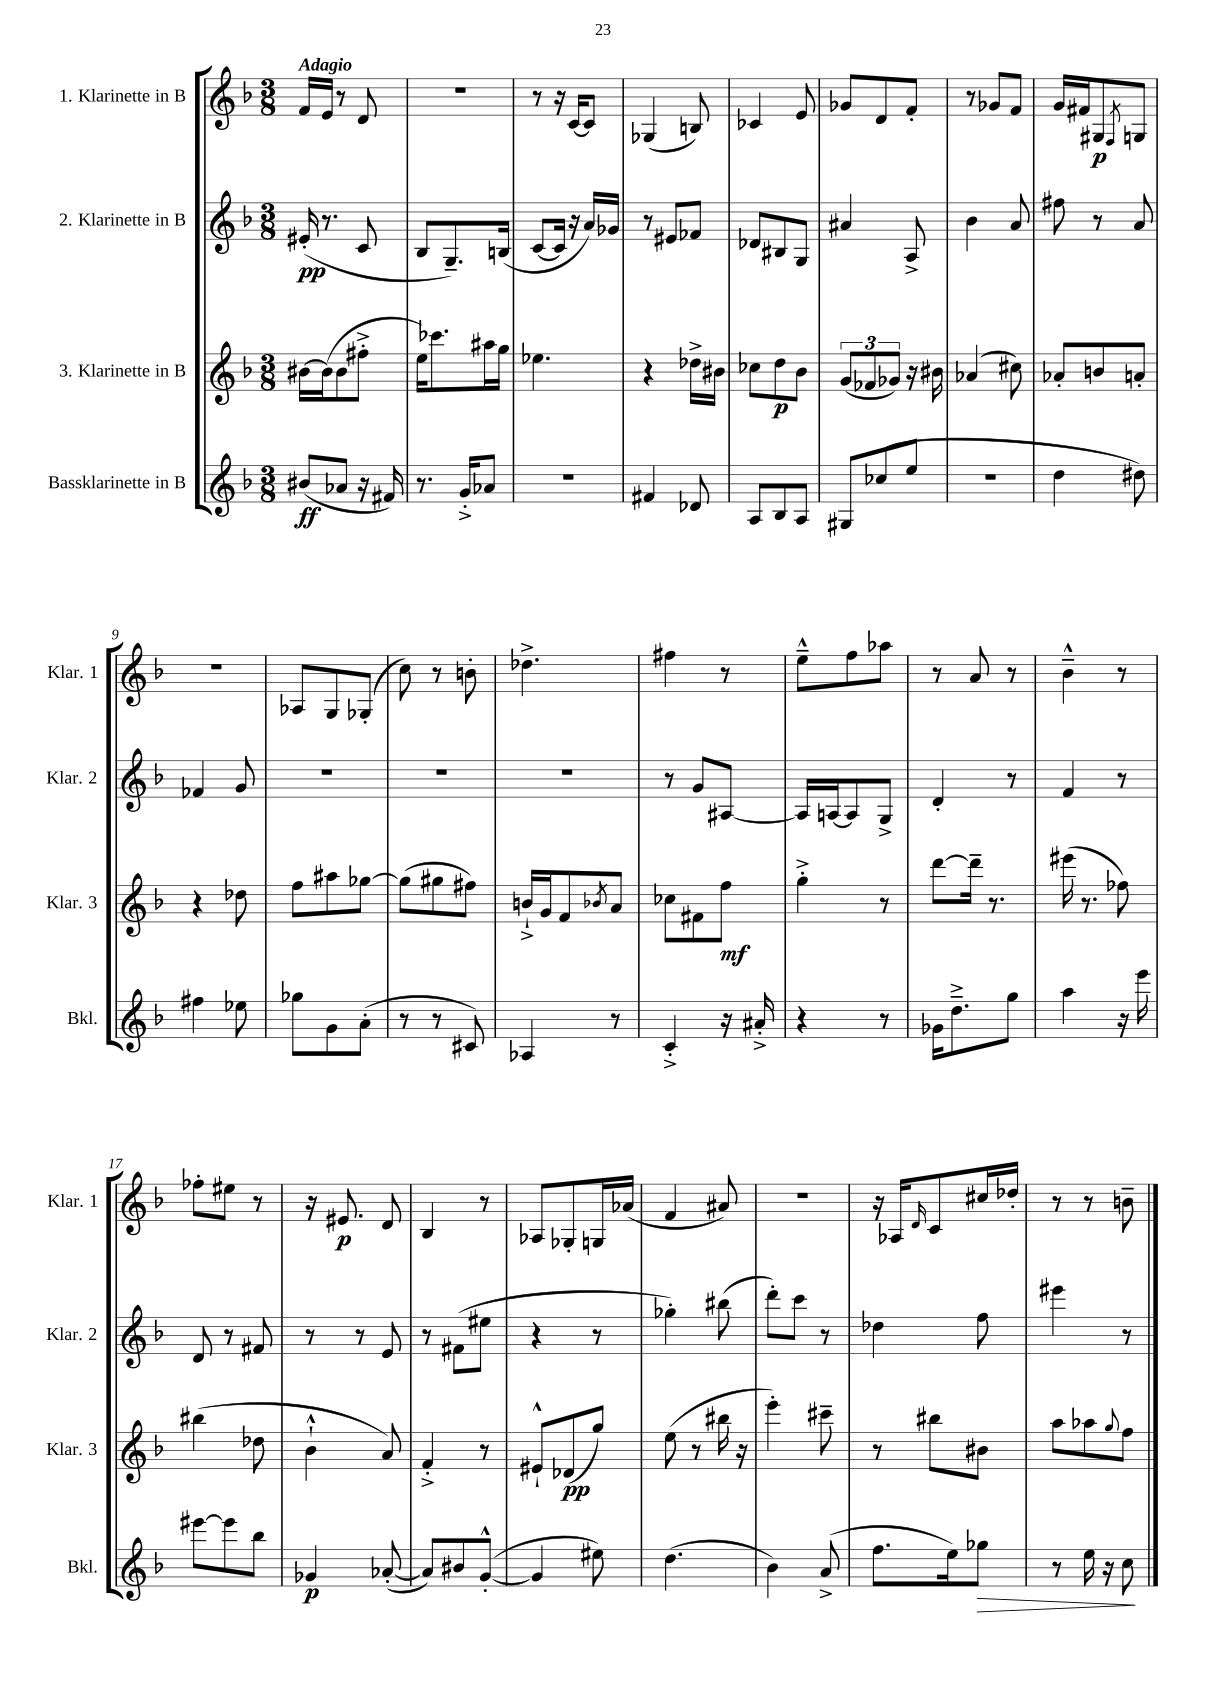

**kern	**dynam	**kern	**dynam	**kern	**dynam	**kern	**dynam
*part4	*part4	*part3	*part3	*part2	*part2	*part1	*part1
*staff4	*staff4	*staff3	*staff3	*staff2	*staff2	*staff1	*staff1
*I"Bassklarinette in B	*	*I"3. Klarinette in B	*	*I"2. Klarinette in B	*	*I"1. Klarinette in B	*
*I'Bkl.	*	*I'Klar. 3	*	*I'Klar. 2	*	*I'Klar. 1	*
*clefG2	*	*clefG2	*	*clefG2	*	*clefG2	*
*k[b-]	*	*k[b-]	*	*k[b-]	*	*k[b-]	*
*M3/8	*	*M3/8	*	*M3/8	*	*M3/8	*
=1	=1	=1	=1	=1	=1	=1	=1
!	!	!	!	!	!	!LO:TX:a:B:t=Adagio	!
(8b#X/L	ff	[16b#X\LL	.	(16e#X'/	pp	16f/LL	.
.	.	(16b#\J]	.	8.r	.	16e/JJ	.
8a-X/J	.	8b#\	.	.	.	8r	.
16r	.	8ff#X'^\J	.	8c/	.	8d/	.
16f#X/)	.	.	.	.	.	.	.
=2	=2	=2	=2	=2	=2	=2	=2
8.r	.	16ee\KL)	.	8B-/L	.	4.r	.
.	.	8.ccc-X\	.	.	.	.	.
.	.	.	.	8.G~/)	.	.	.
16g'^/KL	.	.	.	.	.	.	.
8a-X/J	.	16aa#X\L	.	.	.	.	.
.	.	16gg\JJ	.	(16Bn/Jk	.	.	.
=3	=3	=3	=3	=3	=3	=3	=3
4.r	.	4.ee-X\	.	[8c/L	.	8r	.
.	.	.	.	16c/Jk]	.	16r	.
.	.	.	.	16r	.	[16c/KL	.
.	.	.	.	16a/LL)	.	8c/J]	.
.	.	.	.	16g-X/JJ	.	.	.
=4	=4	=4	=4	=4	=4	=4	=4
4f#X/	.	4r	.	8r	.	(4G-X/	.
.	.	.	.	8e#X/L	.	.	.
8d-X/	.	16dd-X^\LL	.	8f-X/J	.	8Bn/)	.
.	.	16b#X\JJ	.	.	.	.	.
=5	=5	=5	=5	=5	=5	=5	=5
8A/L	.	8cc-X\L	.	8d-X/L	.	4c-X/	.
8B-/	.	8dd\	p	8B#X/	.	.	.
8A/J	.	8b-\J	.	8G/J	.	8e/	.
=6	=6	=6	=6	=6	=6	=6	=6
8G#X/L	.	(12g/L	.	4a#X/	.	8g-X/L	.
.	.	12f-X/	.	.	.	.	.
(8cc-X/	.	.	.	.	.	8d/	.
.	.	12g-X/J)	.	.	.	.	.
8ee/J	.	16r	.	8A^/	.	8f'/J	.
.	.	16b#X\	.	.	.	.	.
=7	=7	=7	=7	=7	=7	=7	=7
4.r	.	(4a-X/	.	4b-\	.	8r	.
.	.	.	.	.	.	8g-X/L	.
.	.	8cc#X\)	.	8a/	.	8f/J	.
=8	=8	=8	=8	=8	=8	=8	=8
4dd\	.	8a-X'/L	.	8ff#X\	.	16g/LL	.
.	.	.	.	.	.	16f#X/J	.
.	.	8bn/	.	8r	.	8G#X/	p
.	.	.	.	.	.	8qF/	.
8dd#X\)	.	8an'/J	.	8a/	.	8Gn/J	.
!!LO:LB:g=z
=9	=9	=9	=9	=9	=9	=9	=9
4ff#X\	.	4r	.	4f-X/	.	4.r	.
8ee-X\	.	8dd-X\	.	8g/	.	.	.
=10	=10	=10	=10	=10	=10	=10	=10
8gg-X\L	.	8ff\L	.	4.r	.	8A-X/L	.
8g\	.	8aa#X\	.	.	.	8G/	.
(8a'\J	.	[8gg-X\J	.	.	.	(8G-X'/J	.
=11	=11	=11	=11	=11	=11	=11	=11
8r	.	(8gg-\L]	.	4.r	.	8cc\)	.
8r	.	8gg#X\	.	.	.	8r	.
8c#X/)	.	8ff#X\J)	.	.	.	8bn'\	.
=12	=12	=12	=12	=12	=12	=12	=12
4A-X/	.	16bn`^/LL	.	4.r	.	4.dd-X^\	.
.	.	16g/J	.	.	.	.	.
.	.	8f/	.	.	.	.	.
.	.	8qb-X/	.	.	.	.	.
8r	.	8a/J	.	.	.	.	.
=13	=13	=13	=13	=13	=13	=13	=13
4c'^/	.	8cc-X\L	.	8r	.	4ff#X\	.
.	.	8f#X\	.	8g/L	.	.	.
16r	.	8ff\J	mf	[8A#X/J	.	8r	.
16a#X'^/	.	.	.	.	.	.	.
=14	=14	=14	=14	=14	=14	=14	=14
4r	.	4gg'^\	.	16A#/LL]	.	8ee~^^\L	.
.	.	.	.	[16An/J	.	.	.
.	.	.	.	8A/]	.	8ff\	.
8r	.	8r	.	8G^/J	.	8aa-X\J	.
=15	=15	=15	=15	=15	=15	=15	=15
16g-X\KL	.	[8ddd\L	.	4d'/	.	8r	.
8.dd~^\	.	.	.	.	.	.	.
.	.	16ddd~\Jk]	.	.	.	8a/	.
.	.	8.r	.	.	.	.	.
8gg\J	.	.	.	8r	.	8r	.
=16	=16	=16	=16	=16	=16	=16	=16
4aa\	.	(16eee#X\	.	4f/	.	4b-~^^\	.
.	.	8.r	.	.	.	.	.
16r	.	8ff-X\)	.	8r	.	8r	.
16eee\	.	.	.	.	.	.	.
!!LO:LB:g=z
=17	=17	=17	=17	=17	=17	=17	=17
[8eee#X\L	.	(4bb#X\	.	8d/	.	8ff-X'\L	.
8eee#\]	.	.	.	8r	.	8ee#X\J	.
8bb-\J	.	8dd-X\	.	8f#X/	.	8r	.
=18	=18	=18	=18	=18	=18	=18	=18
4g-X/	p	4b-`^^\	.	8r	.	16r	.
.	.	.	.	.	.	8.e#X/	p
.	.	.	.	8r	.	.	.
([8a-X'/	.	8a/)	.	8e/	.	8d/	.
=19	=19	=19	=19	=19	=19	=19	=19
8a-/L])	.	4f'^/	.	8r	.	4B-/	.
8b#X/	.	.	.	(8f#X\L	.	.	.
([8g'^^/J	.	8r	.	8ee#X\J	.	8r	.
=20	=20	=20	=20	=20	=20	=20	=20
4g/]	.	8e#X`^^/L	.	4r	.	8A-X/L	.
.	.	(8d-X/	pp	.	.	8G-X'/	.
8ee#X\)	.	8gg/J)	.	8r	.	16Gn/L	.
.	.	.	.	.	.	(16a-X/JJ	.
=21	=21	=21	=21	=21	=21	=21	=21
(4.dd\	.	(8ee\	.	4gg-X'\)	.	4f/	.
.	.	8r	.	.	.	.	.
.	.	16bb#X\	.	(8bb#X\	.	8a#X/)	.
.	.	16r	.	.	.	.	.
=22	=22	=22	=22	=22	=22	=22	=22
4b-\)	.	4eee'\)	.	8ddd'\L)	.	4.r	.
.	.	.	.	8ccc\J	.	.	.
(8a^/	.	8ccc#X~\	.	8r	.	.	.
=23	=23	=23	=23	=23	=23	=23	=23
8.ff\L	.	8r	.	4dd-X\	.	16r	.
.	.	.	.	.	.	16A-X/KL	.
.	.	.	.	.	.	16qqd/	.
.	.	8bb#X\L	.	.	.	8c/	.
16ee\k)	.	.	.	.	.	.	.
!	!LO:HP:b	!	!	!	!	!	!
8gg-X\J	>	8b#X\J	.	8ff\	.	16cc#X/L	.
.	.	.	.	.	.	16dd-X'/JJ	.
=24	=24	=24	=24	=24	=24	=24	=24
8r	.	8aa\L	.	4eee#X\	.	8r	.
16ee\	.	8aa-X\	.	.	.	8r	.
16r	.	.	.	.	.	.	.
.	.	8qqgg/	.	.	.	.	.
8cc\	.	8ff\J	.	8r	.	8bn~\	.
.	]	.	.	.	.	.	.
==	==	==	==	==	==	==	==
*-	*-	*-	*-	*-	*-	*-	*-
